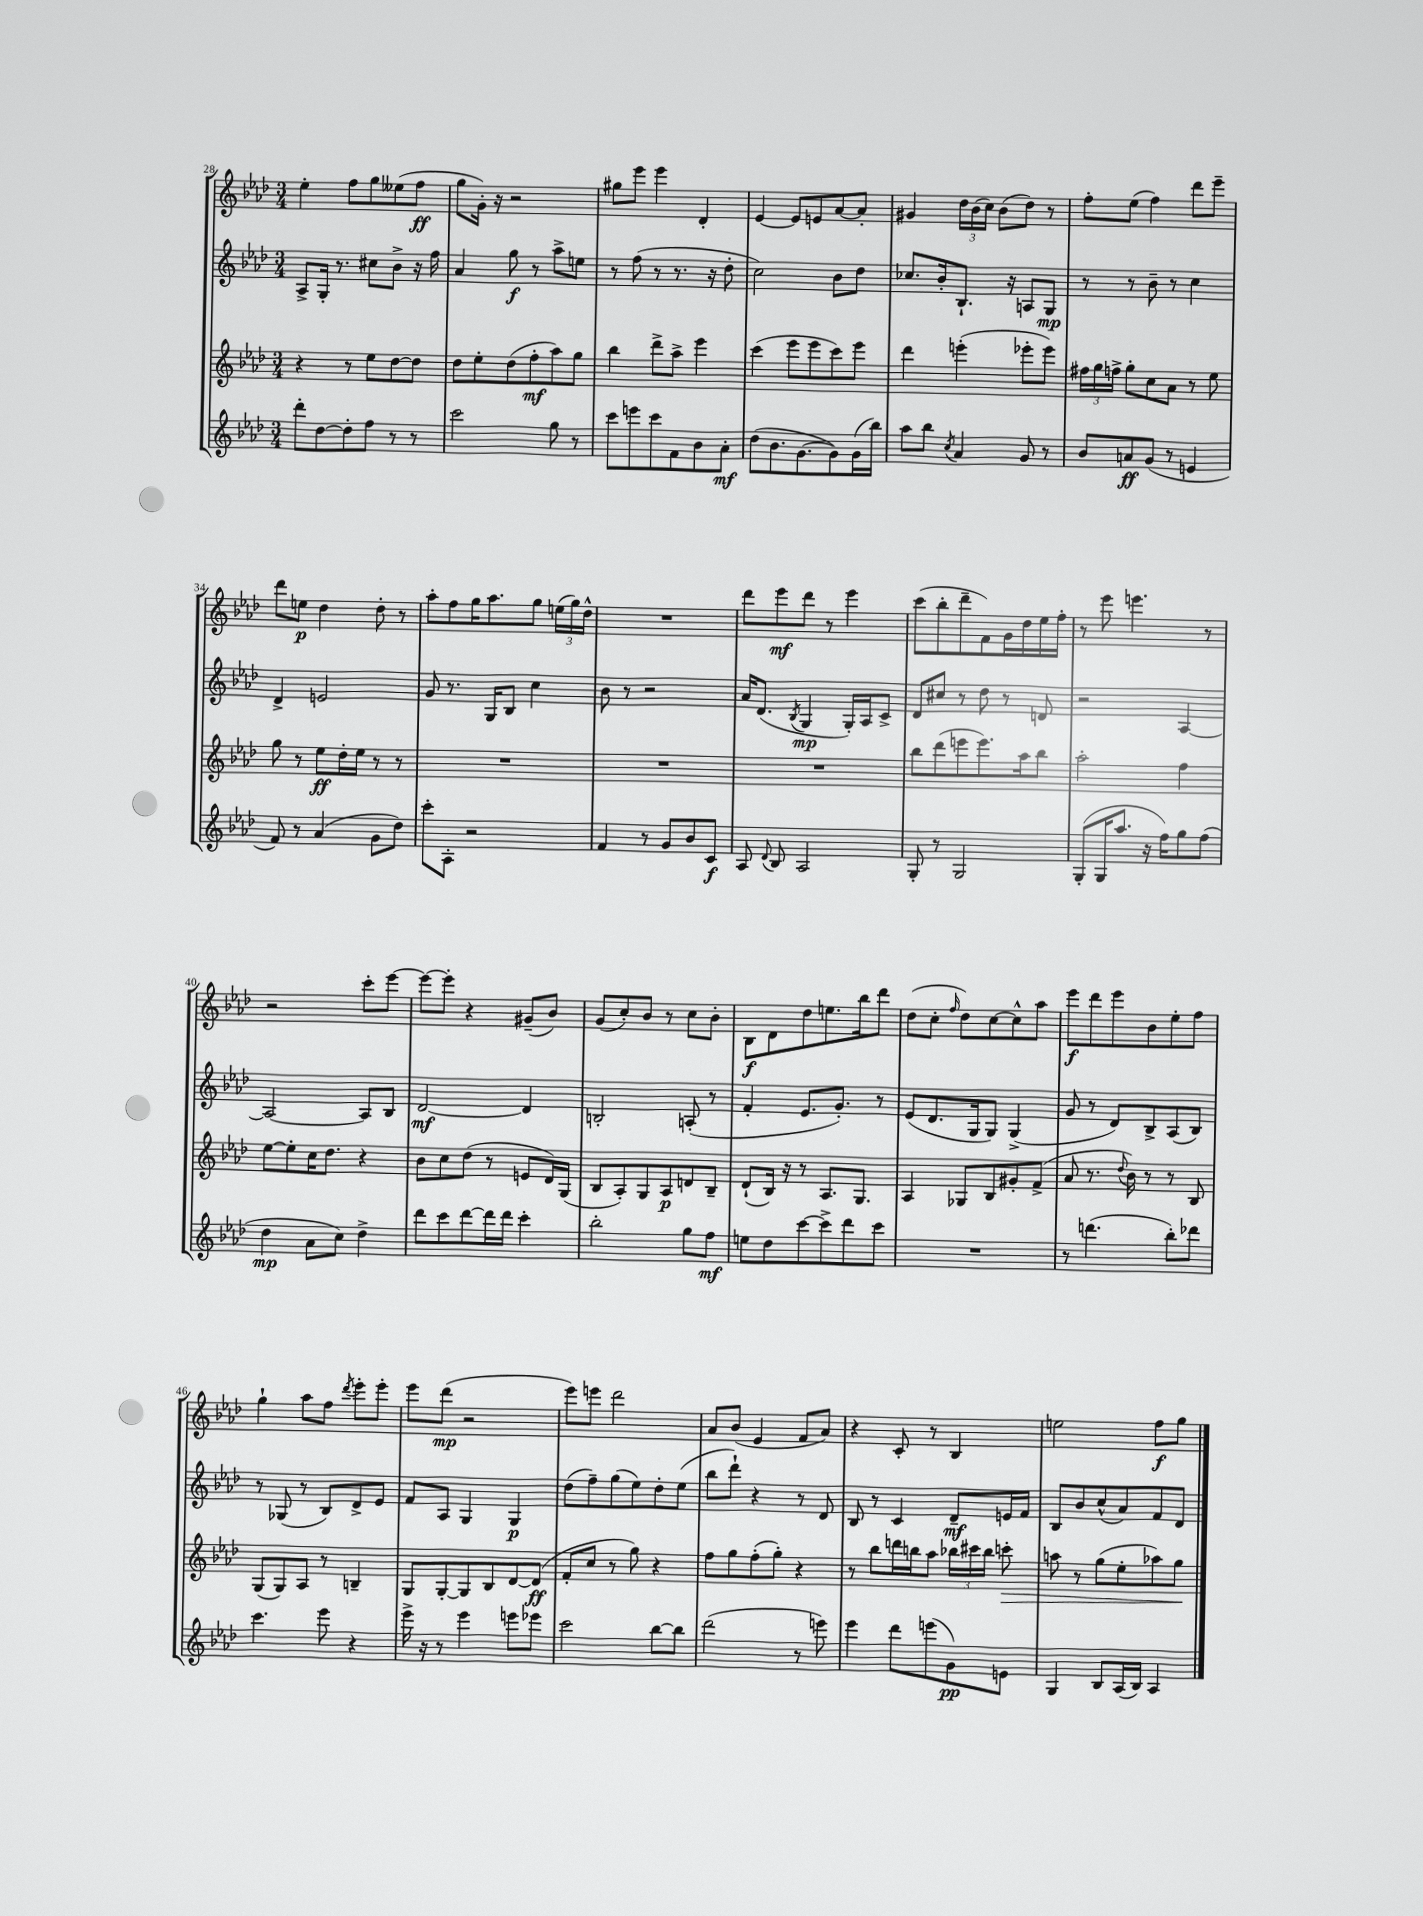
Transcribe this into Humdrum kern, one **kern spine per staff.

**kern	**dynam	**kern	**dynam	**kern	**dynam	**kern	**dynam
*part4	*part4	*part3	*part3	*part2	*part2	*part1	*part1
*staff4	*staff4	*staff3	*staff3	*staff2	*staff2	*staff1	*staff1
*clefG2	*	*clefG2	*	*clefG2	*	*clefG2	*
*k[b-e-a-d-]	*	*k[b-e-a-d-]	*	*k[b-e-a-d-]	*	*k[b-e-a-d-]	*
*M3/4	*	*M3/4	*	*M3/4	*	*M3/4	*
=28	=28	=28	=28	=28	=28	=28	=28
8ddd-'\L	.	4r	.	8A-^/L	.	4ee-'\	.
[8dd-\	.	.	.	16G'/Jk	.	.	.
.	.	.	.	8.r	.	.	.
8dd-'\]	.	8r	.	.	.	8ff\L	.
8ff\J	.	8ee-\L	.	8cc#X\L	.	8gg\	.
8r	.	[8dd-\	.	8b-^\J	.	(8ee--X\	.
8r	.	8dd-\J]	.	16r	.	8ff\J	ff
.	.	.	.	16ff\	.	.	.
=29	=29	=29	=29	=29	=29	=29	=29
2ccc\	.	8dd-\L	.	4a-/	.	8gg\L	.
.	.	8ee-'\	.	.	.	16g'\Jk)	.
.	.	.	.	.	.	16r	.
.	.	(8dd-\	.	8gg\	f	2r	.
.	.	8ff'\	mf	8r	.	.	.
8gg\	.	8aa-\)	.	8aa-^\L	.	.	.
8r	.	8gg\J	.	8een\J	.	.	.
=30	=30	=30	=30	=30	=30	=30	=30
8ccc\L	.	4bb-\	.	8r	.	8gg#X\L	.
8eeen\	.	.	.	(8ff\	.	8eee-\J	.
8ccc\	.	8ddd-^\L	.	8r	.	4eee-\	.
8f\	.	8aa-^\J	.	8.r	.	.	.
8b-\	.	4eee-\	.	.	.	4d-'/	.
.	.	.	.	16r	.	.	.
8a-'\J	mf	.	.	8dd-'\	.	.	.
=31	=31	=31	=31	=31	=31	=31	=31
(8dd-\L	.	(4ccc\	.	2cc\)	.	[4e-/	.
8.b-\	.	.	.	.	.	.	.
.	.	8eee-\L	.	.	.	8e-/L]	.
[8.g\	.	.	.	.	.	.	.
.	.	8eee-\	.	.	.	8en/	.
8g\])	.	8ccc\)	.	8b-\L	.	[8a-/	.
(16g\L	.	8eee-\J	.	8dd-\J	.	8a-'/J]	.
16bb-\JJ)	.	.	.	.	.	.	.
=32	=32	=32	=32	=32	=32	=32	=32
8aa-\L	.	4ddd-\	.	8.cc-X/L	.	4g#X/	.
8bb-\J	.	.	.	.	.	.	.
.	.	.	.	16b-'/k	.	.	.
8qcc/	.	.	.	.	.	.	.
4a-/	.	(4eeen'\	.	8.B-`/J	.	24dd-\LL	.
.	.	.	.	.	.	(24b-\	.
.	.	.	.	.	.	24cc\JJ)	.
.	.	.	.	.	.	(8b-\L	.
.	.	.	.	16r	.	.	.
8g/	.	8eee-X'\L	.	8An/L	.	8dd-\J)	.
8r	.	8eee-\J)	.	8G/J	mp	8r	.
=33	=33	=33	=33	=33	=33	=33	=33
8b-/L	.	24ff#X\LL	.	8r	.	8ff'\L	.
.	.	24gg\	.	.	.	.	.
.	.	24ffn^\JJ	.	.	.	.	.
8an/	ff	8gg'\L	.	8r	.	(8ee-\J	.
(8g/J	.	8cc\	.	8b-~\	.	4ff\)	.
8r	.	8a-\J	.	8r	.	.	.
4en/	.	8r	.	4cc\	.	8ddd-\L	.
.	.	8ee-\	.	.	.	8eee-~\J	.
!!LO:LB:g=z
=34	=34	=34	=34	=34	=34	=34	=34
8f/)	.	8gg\	.	4d-^/	.	8ddd-\L	.
8r	.	8r	.	.	.	8een\J	p
(4a-/	.	8ee-\L	ff	2en/	.	4dd-\	.
.	.	16dd-'\L	.	.	.	.	.
.	.	16ee-\JJ	.	.	.	.	.
8g\L	.	8r	.	.	.	8dd-'\	.
8dd-\J)	.	8r	.	.	.	8r	.
=35	=35	=35	=35	=35	=35	=35	=35
8ccc'\L	.	2.r	.	8g/	.	8aa-'\L	.
8A-'\J	.	.	.	8.r	.	8ff\	.
2r	.	.	.	.	.	16gg\K	.
.	.	.	.	16G/KL	.	8.aa-\	.
.	.	.	.	8B-/J	.	.	.
.	.	.	.	4cc\	.	8gg\J	.
.	.	.	.	.	.	(24een\LL	.
.	.	.	.	.	.	24gg\)	.
.	.	.	.	.	.	24dd-^^\JJ	.
=36	=36	=36	=36	=36	=36	=36	=36
4f/	.	2.r	.	8b-\	.	2.r	.
.	.	.	.	8r	.	.	.
8r	.	.	.	2r	.	.	.
8g/L	.	.	.	.	.	.	.
8b-/	.	.	.	.	.	.	.
8c/J	f	.	.	.	.	.	.
=37	=37	=37	=37	=37	=37	=37	=37
8A-/	.	2.r	.	16a-/KL	.	8ddd-\L	.
.	.	.	.	(8.d-/J	.	.	.
8qqd-/	.	.	.	.	.	.	.
8B-/	.	.	.	.	.	8eee-\	mf
.	.	.	.	8qB-/	.	.	.
2A-/	.	.	.	4G/	mp	8ddd-\J	.
.	.	.	.	.	.	8r	.
.	.	.	.	16G'/LL)	.	4eee-\	.
.	.	.	.	16A-/J	.	.	.
.	.	.	.	8c^/J	.	.	.
=38	=38	=38	=38	=38	=38	=38	=38
8G'/	.	8bb-\L	.	8d-/L	.	(8ccc\L	.
8r	.	(8ddd-\	.	8cc#X/J	.	8bb-'\	.
2G/	.	8eeen\	.	8r	.	8ddd-~\	.
.	.	8.eee\)	.	8dd-\	.	8f\)	.
.	.	.	.	8r	.	16g\L	.
.	.	16aa-\k	.	.	.	16dd-\	.
.	.	8bb-\J	.	8dn/	.	16ee-\	.
.	.	.	.	.	.	16ff'\JJ	.
=39	=39	=39	=39	=39	=39	=39	=39
(8G'/L	.	2aa-'\	.	2r	.	8r	.
16G/K	.	.	.	.	.	8eee-\	.
8.aa-/J	.	.	.	.	.	.	.
.	.	.	.	.	.	4.eeen\	.
16r	.	.	.	.	.	.	.
16ff\KL)	.	.	.	.	.	.	.
8gg\	.	4ff\	.	[4A-/	.	.	.
(8ff\J	.	.	.	.	.	8r	.
!!LO:LB:g=z
=40	=40	=40	=40	=40	=40	=40	=40
4dd-\	mp	[8ee-\L	.	2A-/_	.	2r	.
.	.	8ee-'\]	.	.	.	.	.
8a-\L	.	16cc\K	.	.	.	.	.
.	.	8.dd-\J	.	.	.	.	.
8cc\J)	.	.	.	.	.	.	.
4dd-^\	.	4r	.	8A-/L]	.	8ccc'\L	.
.	.	.	.	8B-/J	.	[8eee-\J	.
=41	=41	=41	=41	=41	=41	=41	=41
8ddd-\L	.	8b-\L	.	[2d-/	mf	8eee-\L_	.
8ccc\	.	8cc\	.	.	.	8eee-'\J]	.
[8ddd-\	.	(8dd-\J	.	.	.	4r	.
16ddd-\L]	.	8r	.	.	.	.	.
16ddd-\JJ	.	.	.	.	.	.	.
4ccc'\	.	8en/L	.	4d-/]	.	(8g#X~/L	.
.	.	16d-/L)	.	.	.	8b-/J)	.
.	.	(16G/JJ	.	.	.	.	.
=42	=42	=42	=42	=42	=42	=42	=42
2bb-'\	.	8B-/L	.	2Bn'/	.	(8g/L	.
.	.	8A-'/)	.	.	.	8cc'/)	.
.	.	8G/	.	.	.	8b-/J	.
.	.	8A-/	p	.	.	8r	.
8gg\L	.	8dn/	.	(8An'/	.	8cc\L	.
8ff\J	mf	8B-~/J	.	8r	.	8b-'\J	.
=43	=43	=43	=43	=43	=43	=43	=43
8een\L	.	(8d-`/L	.	4f'/	.	8B-\L	f
8dd-\	.	16B-/Jk)	.	.	.	8d-\	.
.	.	16r	.	.	.	.	.
[8ccc\	.	8r	.	8.e-/L	.	8dd-\	.
8ccc^\]	.	8.A-/L	.	.	.	8.een\	.
.	.	.	.	8.g'/J)	.	.	.
8ddd-\	.	.	.	.	.	.	.
.	.	8.G/J	.	.	.	16bb-\k	.
8ccc\J	.	.	.	8r	.	8ddd-\J	.
=44	=44	=44	=44	=44	=44	=44	=44
2.r	.	4A-/	.	(8e-/L	.	(8dd-\L	.
.	.	.	.	8.d-/	.	8cc'\J	.
.	.	.	.	.	.	16qqff/	.
.	.	8G-X/L	.	.	.	8dd-\L)	.
.	.	.	.	16G/k	.	.	.
.	.	8B-/	.	8G/J)	.	[8cc\	.
.	.	8g#X'/	.	(4G^/	.	8cc^^\]	.
.	.	(8f^/J	.	.	.	8aa-\J	.
=45	=45	=45	=45	=45	=45	=45	=45
8r	.	8a-/	.	8g/	.	8eee-\L	f
(4.dddn\	.	8.r	.	8r	.	8ddd-\	.
.	.	.	.	8d-/L)	.	8eee-\	.
.	.	8qqdd-/	.	.	.	.	.
.	.	16b-\)	.	.	.	.	.
.	.	8r	.	8B-^/	.	8b-\	.
8bb-'\L)	.	8r	.	(8A-/	.	8ee-'\	.
8ddd-X\J	.	8B-/	.	8B-/J)	.	8ff\J	.
!!LO:LB:g=z
=46	=46	=46	=46	=46	=46	=46	=46
4.ccc\	.	(8G/L	.	8r	.	4gg`\	.
.	.	8G/)	.	(8G-X/	.	.	.
.	.	8A-/J	.	8r	.	8aa-\L	.
8eee-\	.	8r	.	8B-/L)	.	8ff\J	.
.	.	.	.	.	.	8qddd-/	.
4r	.	4Bn~/	.	8d-^/	.	8eee-'\L	.
.	.	.	.	8e-/J	.	8eee-'\J	.
=47	=47	=47	=47	=47	=47	=47	=47
16eee-^\	.	8G/L	.	8f/L	.	8eee-\L	.
16r	.	.	.	.	.	.	.
8r	.	[8G'/	.	8A-/J	.	(8ddd-\J	mp
4eee-\	.	8G/]	.	4G/	.	2r	.
.	.	8B-/	.	.	.	.	.
8eeen\L	.	[8d-/	.	4G/	p	.	.
8eee-X\J	.	(8d-/J]	ff	.	.	.	.
=48	=48	=48	=48	=48	=48	=48	=48
2ccc\	.	8f'/L	.	(8dd-\L	.	8eee-\L)	.
.	.	8cc/J	.	8ff~\)	.	8eeen\J	.
.	.	8r	.	(8gg\	.	2ddd-\	.
.	.	8gg\)	.	8ee-\)	.	.	.
[8bb-\L	.	4r	.	8dd-'\	.	.	.
8bb-\J]	.	.	.	(8ee-\J	.	.	.
=49	=49	=49	=49	=49	=49	=49	=49
(2ddd-\	.	8ff\L	.	8bb-\L	.	8a-/L	.
.	.	8gg\	.	8ddd-`\J)	.	(8b-/J	.
.	.	(8ff'\	.	4r	.	4e-/	.
.	.	8gg'\J)	.	.	.	.	.
8r	.	4r	.	8r	.	8f/L	.
8eeen\)	.	.	.	8d-/	.	8a-/J)	.
=50	=50	=50	=50	=50	=50	=50	=50
4eee-\	.	8r	.	8B-/	.	4r	.
.	.	8bb-\L	.	8r	.	.	.
8ddd-\L	.	16dddn\L	.	4c/	.	8c'/	.
.	.	16bbn\J	.	.	.	.	.
(8eeen\	.	8aa-\J	.	.	.	8r	.
8g\)	pp	24bb-X\LL	.	8d-~/L	mf	4B-/	.
.	.	24ccc#X\	.	.	.	.	.
.	.	24bb-\JJ	.	.	.	.	.
!	!	!	!LO:HP:b	!	!	!	!
8en\J	.	8cccn'\	>	16en/L	.	.	.
.	.	.	.	16f/JJ	.	.	.
=51	=51	=51	=51	=51	=51	=51	=51
4G/	.	8aan\	.	8B-/L	.	2een\	.
.	.	8r	.	8b-/	.	.	.
8B-/L	.	(8gg\L	.	(8cc^^/	.	.	.
(16A-/L	.	8ee-'\	.	8a-/)	.	.	.
16B-/JJ)	.	.	.	.	.	.	.
4A-/	.	8aa-X\)	.	8f/	.	8ff\L	f
.	.	8gg\J	.	8d-/J	.	8gg\J	.
.	.	.	]	.	.	.	.
==	==	==	==	==	==	==	==
*-	*-	*-	*-	*-	*-	*-	*-
